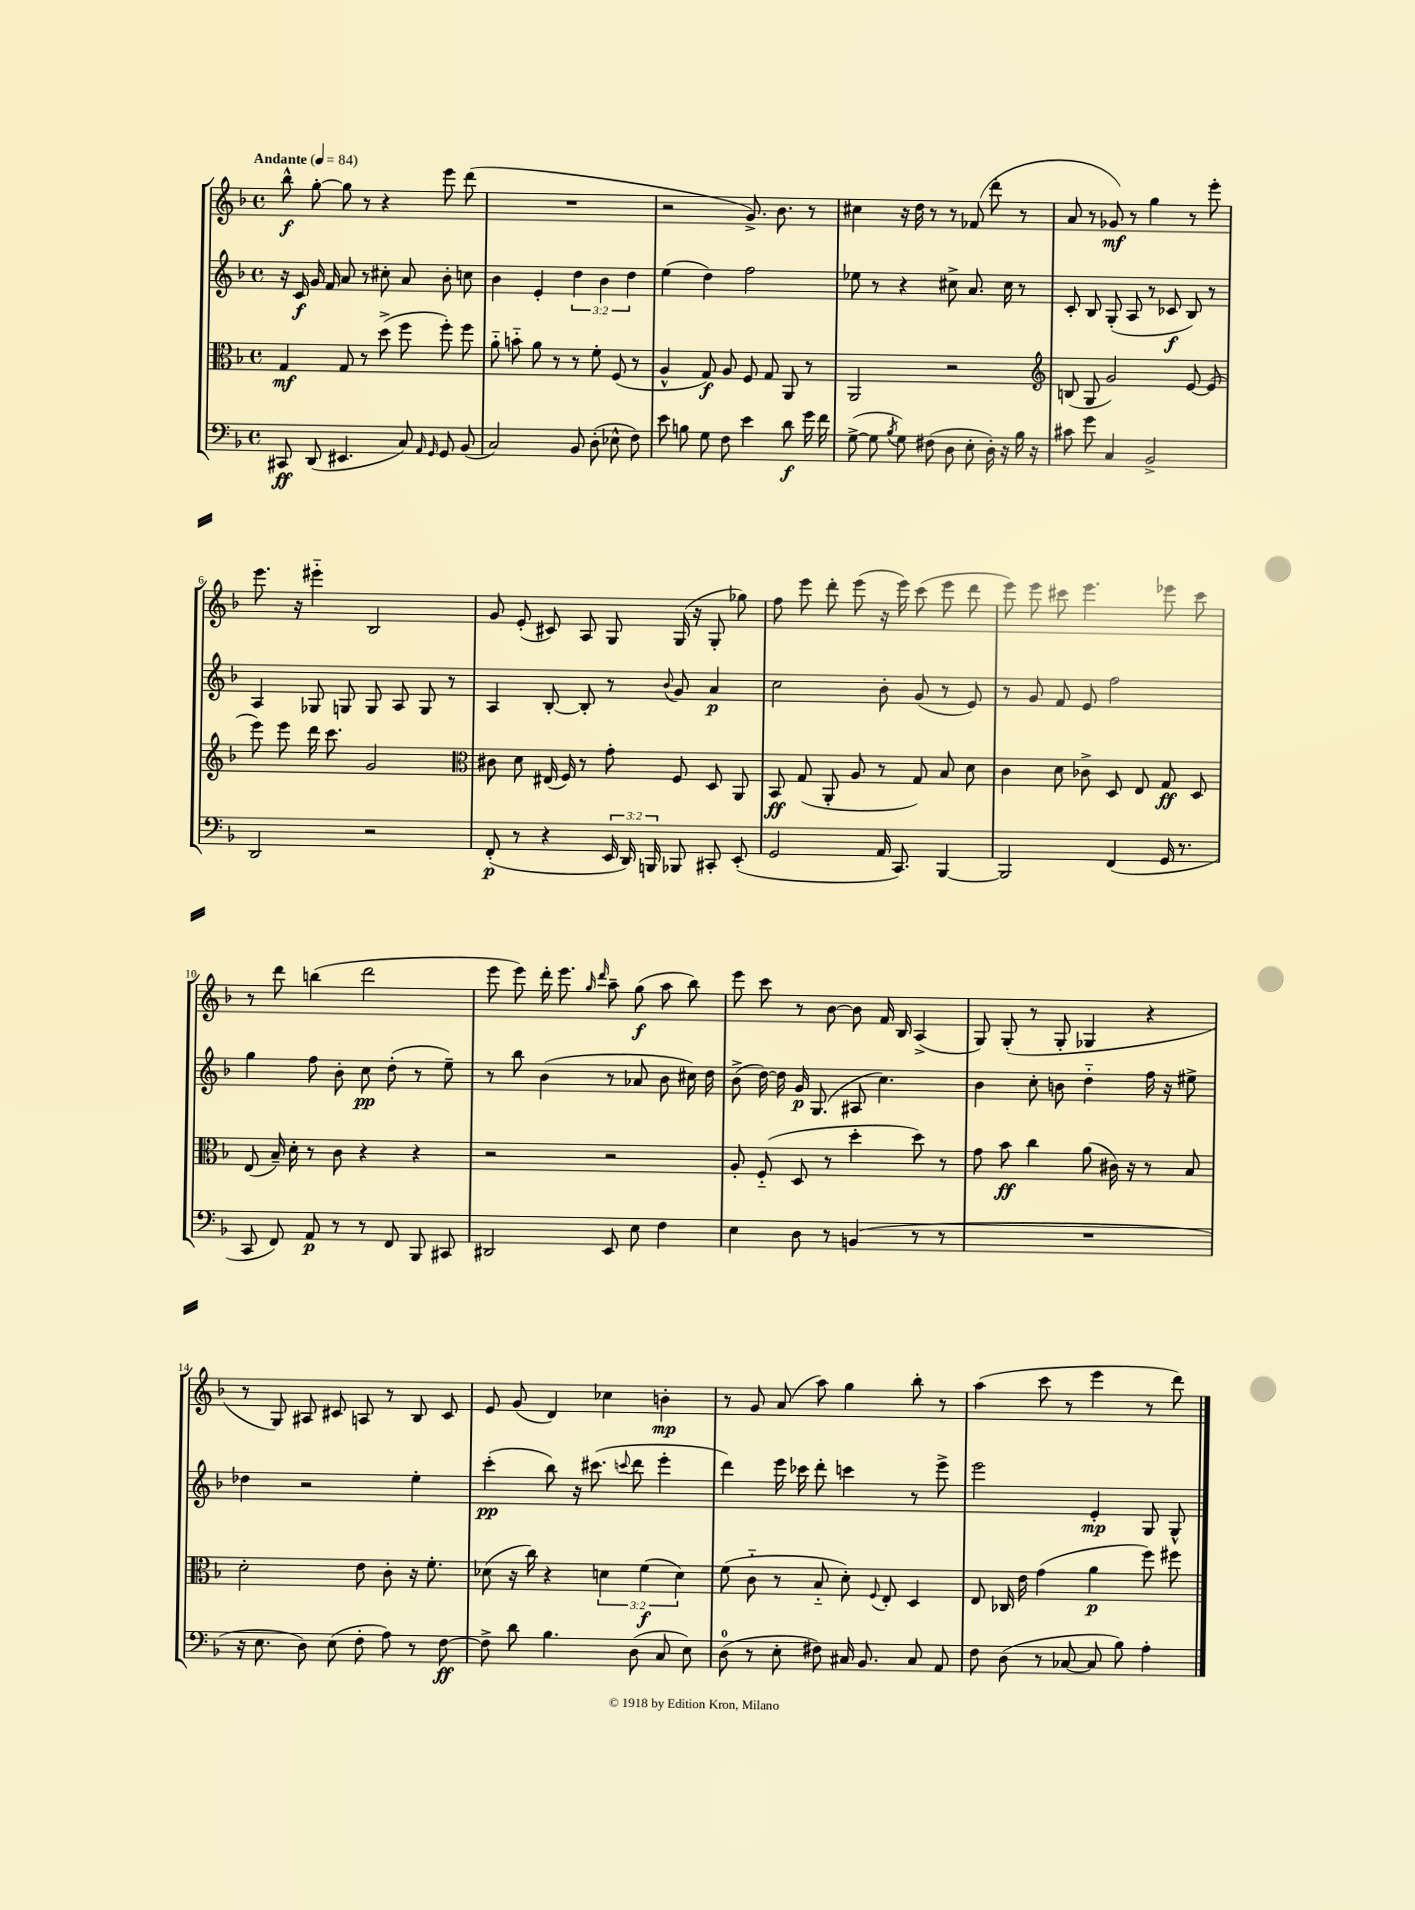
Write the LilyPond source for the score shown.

<<
\new StaffGroup <<
\new Staff = "s0" {
    \clef treble \key f \major \defaultTimeSignature \time 4/4 \tempo "Andante" 4 = 84
    \autoBeamOff bes''8-^\f g''8~-. g''8 r8 r4 e'''8 d'''8( |
    R1 |
    r2 g'8.->) bes'8. r8 |
    cis''4 r16 d''16 r8 r8 fes'8( d'''8-. r8 |
    a'8 r8 ges'8\mf) r8 g''4 r8 e'''8-. |
    e'''8. r16 eis'''4-_ bes2 |
    g'8 e'8-.( cis'8) a8 g8 g16( r16 g8-. ges''8) |
    f''8 e'''8 d'''8-. e'''8( r16 e'''16) c'''8( e'''8 d'''8 |
    e'''8) e'''8 cis'''8 e'''4. ees'''8 cis'''8 |
    r8 d'''8 b''4( d'''2 |
    e'''8 e'''8) d'''16-. e'''8. \grace { g''16 d'''16 } a''8-- g''8\f( a''8 bes''8) |
    e'''8 c'''8 r8 bes'8~ bes'8 f'16 bes16 a4->( |
    g8) g8-.( r8 g8-. ges4 r4 |
    r8 g8) ais8 cis'8 a8 r8 bes8 cis'8 |
    e'8 g'8( d'4) ces''4 b'4-.\mp |
    r8 g'8 a'8( a''8) g''4 bes''8-. r8 |
    a''4( c'''8 r8 e'''4 r8 d'''8) \bar "|." |
}
\new Staff = "s1" {
    \clef treble \key f \major \defaultTimeSignature \time 4/4 \override Staff.TupletNumber.text = #tuplet-number::calc-fraction-text
    \autoBeamOff r16 c'16\f g'16 f'16 a'8 r8 cis''8-. a'8 bes'8-. c''8 |
    bes'4 e'4-. \tuplet 3/2 { d''4 bes'4 d''4 } |
    e''4( d''4) f''2 |
    ees''8 r8 r4 cis''8-> a'8. cis''16 r8 |
    c'8-. bes8 g8-.( a8 r8 ces'8\f bes8) r8 |
    a4 ges8 g8 g8 a8 g8 r8 |
    a4 bes8~-. bes8-. r8 \appoggiatura { bes'8 } g'8 a'4\p |
    c''2 bes'8-. g'8( r8 e'8) |
    r8 g'8 f'8 e'8 f''2 |
    g''4 f''8 bes'8-. c''8\pp d''8-.( r8 e''8--) |
    r8 bes''8 bes'4( r8 aes'8 bes'8 cis''16) d''16 |
    bes'8->( d''16~) d''16 g'16\p g8.( ais8 c''4.) |
    bes'4 c''8-. b'8 d''4-_ f''16 r16 eis''8-> |
    des''4 r2 e''4-. |
    c'''4-.\pp( bes''8) r16 cis'''8.( \appoggiatura { c'''8 } d'''8 e'''4-. |
    d'''4) e'''16 ces'''16 d'''8-. c'''4 r8 e'''8-> |
    e'''2 e'4-.\mp g8 g8-^ \bar "|." |
}
\new Staff = "s2" {
    \clef alto \key f \major \defaultTimeSignature \time 4/4 \override Staff.TupletNumber.text = #tuplet-number::calc-fraction-text
    \autoBeamOff g4\mf g8 r8 d''8->( f''8 f''8-.) f''8 |
    a'8-_ b'8-_ a'8 r8 r8 f'8-. f8( r8 |
    a4-^ g8\f) a8 f8 g8 a,8 r8 |
    a,2 r2 |
    \clef treble b8( g8 g'2) e'8~ e'8( |
    e'''8) e'''8 d'''16 c'''8. g'2 |
    \clef alto cis'8 d'8 eis16( f16) r8 g'8-. f8 d8 a,8 |
    bes,8\ff g8( a,8-. a8 r8 g8) bes8 d'8 |
    c'4 d'8 ces'8-> d8 e8 g8\ff d8 |
    e8( bes16--) d'16-. r8 c'8 r4 r4 |
    r2 r2 |
    a8-. f8-_( d8 r8 d''4-. d''8) r8 |
    g'8 bes'8\ff c''4 a'8( cis'16) r16 r8 bes8 |
    d'2-. e'8 c'8-. r16 f'8.-. |
    des'8( r16 c''16) r4 \tuplet 3/2 { d'4 f'4\f( d'4) } |
    f'8( c'8-_ r8 bes8-_ d'8-.) \appoggiatura { f8 } e8-. d4 |
    e8 ces16 e'16 g'4( a'4\p f''8) fis''8 \bar "|." |
}
\new Staff = "s3" {
    \clef bass \key f \major \defaultTimeSignature \time 4/4 \override Staff.TupletNumber.text = #tuplet-number::calc-fraction-text
    \autoBeamOff cis,8\ff d,8( eis,4. c8) \grace { a,16 g,16 } g,8 bes,8( |
    c2) bes,8 d8-.( ees8-^ f8) |
    e'8 b8 g8 f8 e'4 d'8\f g'16 f'16 |
    g8~->( g8 \acciaccatura { bes8 } g8) fis8( d8 e8-. d16-.) r16 bes16 r16 |
    cis'8 g'8 c4 bes,2-> |
    d,2 r2 |
    f,8-.\p( r8 r4 \tuplet 3/2 { e,16 d,16) b,,16 } bes,,8 cis,8-. e,8-.( |
    g,2 a,16 c,8.) bes,,4~ |
    bes,,2 f,4( g,16 r8. |
    c,8 f,8) a,8\p r8 r8 f,8 bes,,8 cis,8 |
    dis,2 e,8 e8 f4 |
    e4 d8 r8 b,4( r8 r8 |
    R1 |
    r16 e8. d8) e8( f8-. a8) r8 f8~\ff |
    f8-> d'8 bes4. d8( c8 e8) |
    d8-0( r8 e8-. fis8) cis16 bes,8. cis8 a,8 |
    f8 d8( r8 ces8~ ces8 bes8) a4-. \bar "|." |
}
>>
>>
